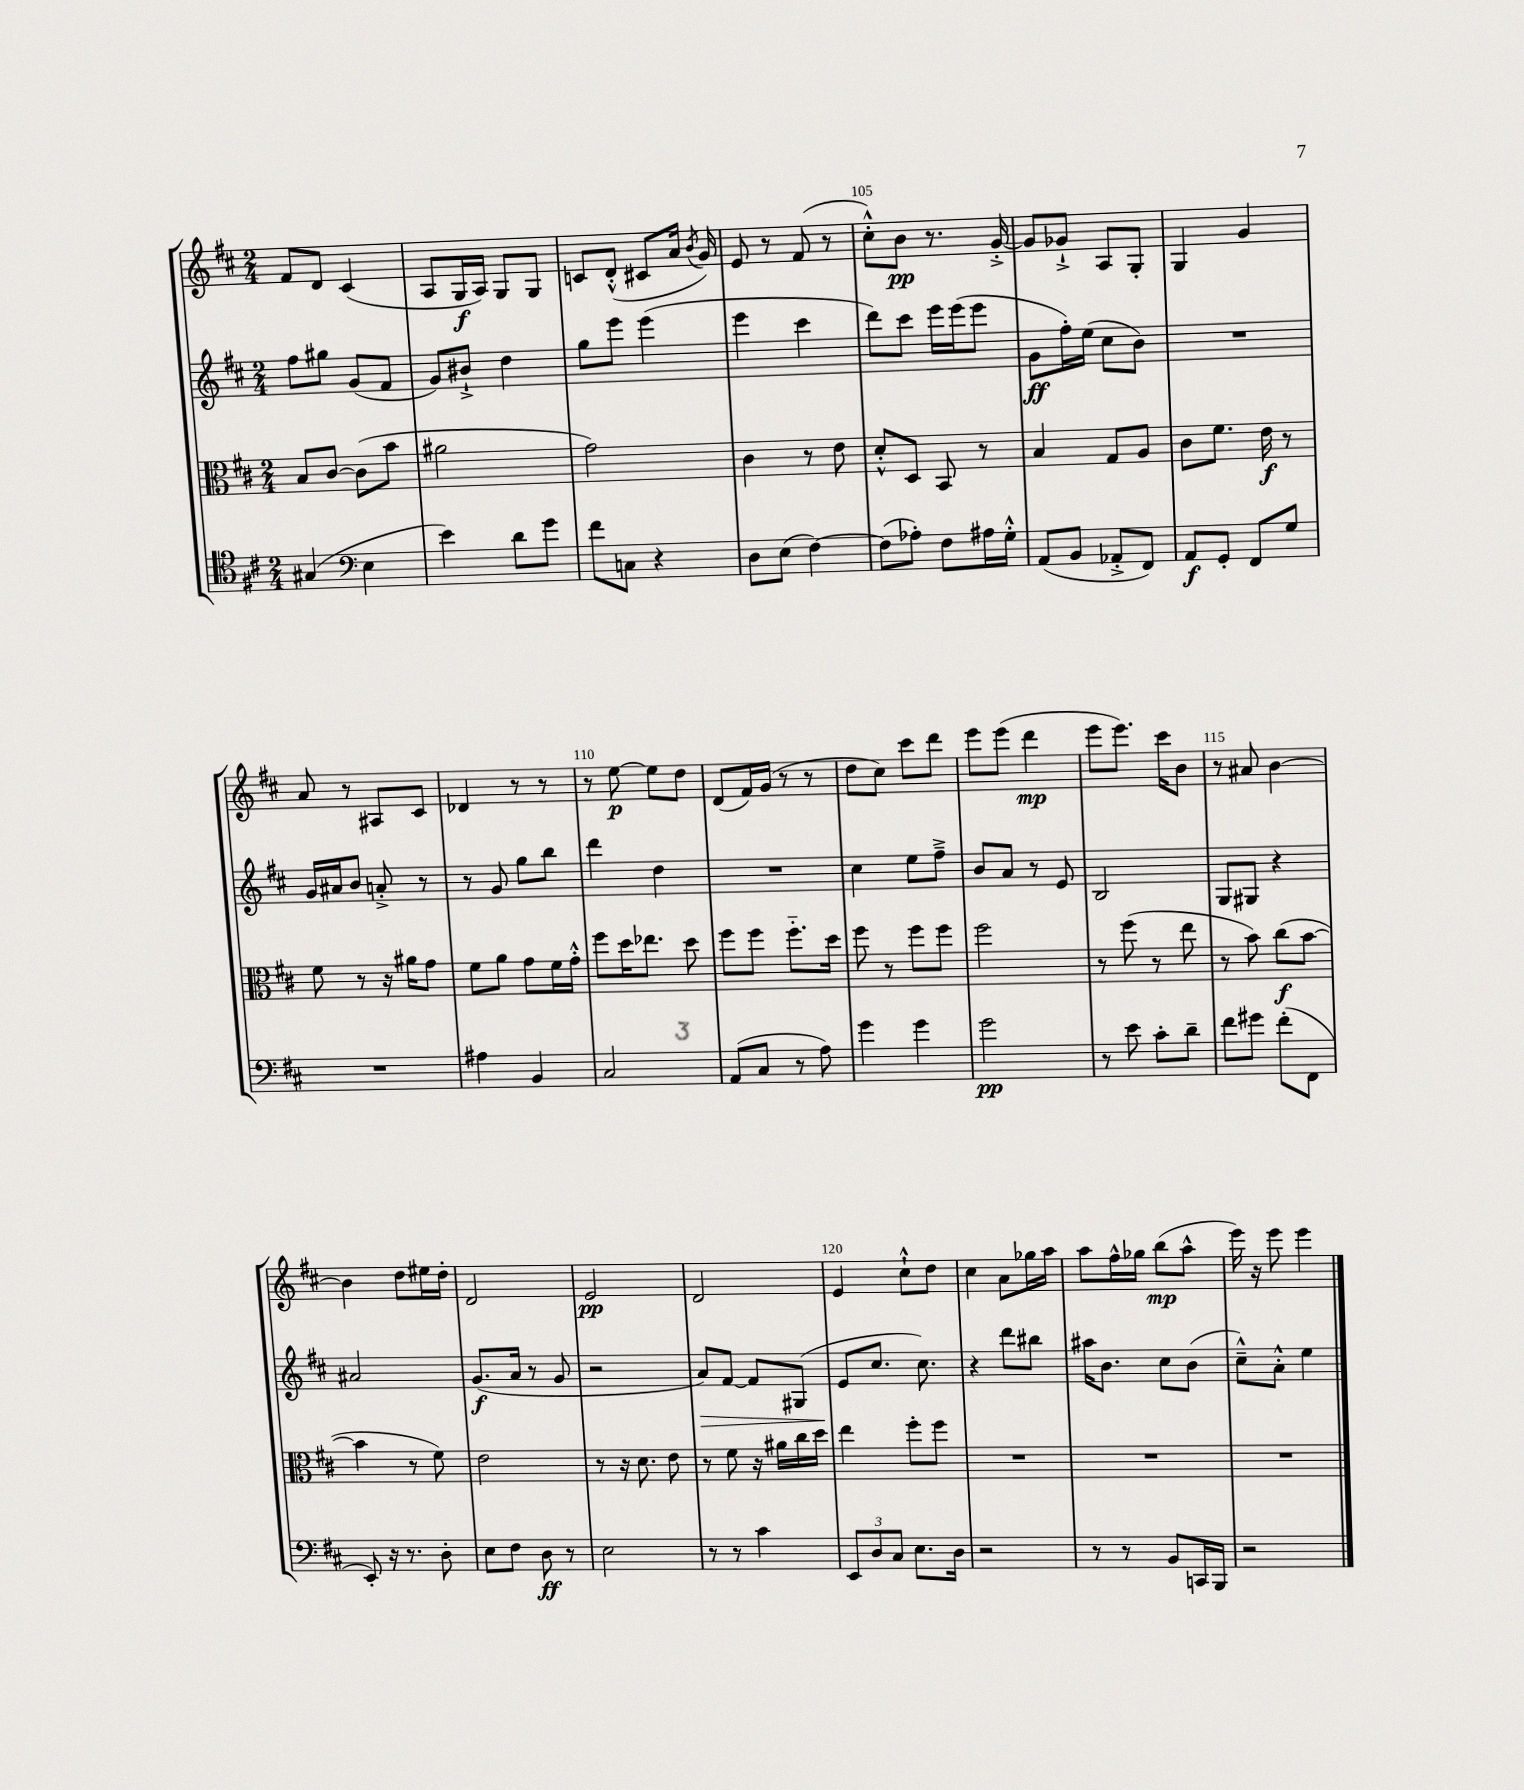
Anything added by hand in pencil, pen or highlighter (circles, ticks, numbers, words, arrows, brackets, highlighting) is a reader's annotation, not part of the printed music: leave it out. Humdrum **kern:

**kern	**dynam	**kern	**dynam	**kern	**dynam	**kern	**dynam
*part4	*part4	*part3	*part3	*part2	*part2	*part1	*part1
*staff4	*staff4	*staff3	*staff3	*staff2	*staff2	*staff1	*staff1
*clefC4	*	*clefC3	*	*clefG2	*	*clefG2	*
*k[f#c#]	*	*k[f#c#]	*	*k[f#c#]	*	*k[f#c#]	*
*M2/4	*	*M2/4	*	*M2/4	*	*M2/4	*
=101	=101	=101	=101	=101	=101	=101	=101
(4G#X/	.	8B/L	.	8ff#\L	.	8f#/L	.
.	.	[8c#/J	.	8gg#X\J	.	8d/J	.
*clefF4	*	*	*	*	*	*	*
4E\	.	(8c#\L]	.	(8g/L	.	(4c#/	.
.	.	8b\J	.	8f#/J	.	.	.
=102	=102	=102	=102	=102	=102	=102	=102
4e\)	.	2a#X\	.	8g/L)	.	8A/L	.
.	.	.	.	8b#X`^/J	.	16G/L	f
.	.	.	.	.	.	16A/JJ)	.
8d\L	.	.	.	4dd\	.	8G/L	.
8g\J	.	.	.	.	.	8G/J	.
=103	=103	=103	=103	=103	=103	=103	=103
8f#\L	.	2g\)	.	8gg\L	.	8cn/L	.
8Cn\J	.	.	.	8eee\J	.	(8d'^^/J	.
4r	.	.	.	(4eee\	.	8c#X/L	.
.	.	.	.	.	.	16a/Jk	.
.	.	.	.	.	.	8qb/	.
.	.	.	.	.	.	16g/)	.
=104	=104	=104	=104	=104	=104	=104	=104
8D\L	.	4c#\	.	4eee\	.	8e/	.
(8E\J	.	.	.	.	.	8r	.
[4F#\)	.	8r	.	4ccc#\	.	(8f#/	.
.	.	8e\	.	.	.	8r	.
=105	=105	=105	=105	=105	=105	=105	=105
(8F#\L]	.	8d'^^/L	.	8ddd\L)	.	8cc#'^^\L)	.
8A-X'\J)	.	8D/J	.	8ccc#\J	.	8b\J	pp
8F#\L	.	8BB/	.	16eee\LL	.	8.r	.
.	.	.	.	(16eee\J	.	.	.
16A#X\L	.	8r	.	8eee\J	.	.	.
16G'^^\JJ	.	.	.	.	.	[16g'^/	.
=106	=106	=106	=106	=106	=106	=106	=106
(8AA/L	.	4B/	.	8g\L	ff	8g/L]	.
8BB/J	.	.	.	16ff#'\L)	.	8g-X`^/J	.
.	.	.	.	(16ee\JJ	.	.	.
8AA-X'^/L	.	8G/L	.	8cc#\L	.	8A/L	.
8FF#/J)	.	8A/J	.	8b\J)	.	8G'/J	.
=107	=107	=107	=107	=107	=107	=107	=107
8AA/L	f	8c#\L	.	2r	.	4G/	.
8GG'/J	.	8.f#\J	.	.	.	.	.
8FF#/L	.	.	.	.	.	4g/	.
.	.	16e\	f	.	.	.	.
8G/J	.	8r	.	.	.	.	.
!!LO:LB:g=z
=108	=108	=108	=108	=108	=108	=108	=108
2r	.	8f#\	.	16g/LL	.	8a/	.
.	.	.	.	16a#X/J	.	.	.
.	.	8r	.	8b/J	.	8r	.
.	.	16r	.	8an'^/	.	8A#X/L	.
.	.	16a#X\KL	.	.	.	.	.
.	.	8g\J	.	8r	.	8c#/J	.
=109	=109	=109	=109	=109	=109	=109	=109
4A#X\	.	8f#\L	.	8r	.	4d-X/	.
.	.	8a\J	.	8g/	.	.	.
4BB/	.	8g\L	.	8gg\L	.	8r	.
.	.	16f#\L	.	8bb\J	.	8r	.
.	.	16g'^^\JJ	.	.	.	.	.
=110	=110	=110	=110	=110	=110	=110	=110
2C#/	.	8ff#\L	.	4ddd\	.	8r	.
.	.	16dd\K	.	.	.	[8ee\	p
.	.	8.ee-X\J	.	.	.	.	.
.	.	.	.	4dd\	.	8ee\L]	.
.	.	8dd\	.	.	.	8dd\J	.
=111	=111	=111	=111	=111	=111	=111	=111
(8AA/L	.	8ff#\L	.	2r	.	(8d/L	.
8C#/J	.	8ff#\J	.	.	.	16f#/L)	.
.	.	.	.	.	.	(16g/JJ	.
8r	.	8.ff#\L	.	.	.	8r	.
8A\)	.	.	.	.	.	8r	.
.	.	16dd\Jk	.	.	.	.	.
=112	=112	=112	=112	=112	=112	=112	=112
4g\	.	8ff#\	.	4cc#\	.	8dd\L	.
.	.	8r	.	.	.	8cc#\J)	.
4g\	.	8ff#\L	.	8ee\L	.	8ccc#\L	.
.	.	8ff#\J	.	8ff#~^\J	.	8ddd\J	.
=113	=113	=113	=113	=113	=113	=113	=113
2g\	pp	2ff#\	.	8b/L	.	8eee\L	.
.	.	.	.	8a/J	.	(8eee\J	.
.	.	.	.	8r	.	4ddd\	mp
.	.	.	.	8e/	.	.	.
=114	=114	=114	=114	=114	=114	=114	=114
8r	.	8r	.	2B/	.	8eee\L	.
8e\	.	(8ff#\	.	.	.	8.eee\J)	.
8c#'\L	.	8r	.	.	.	.	.
.	.	.	.	.	.	16ccc#\KL	.
8d~\J	.	8ee\	.	.	.	8b\J	.
=115	=115	=115	=115	=115	=115	=115	=115
8f#\L	.	8r	.	8G/L	.	8r	.
8g#X\J	.	8b\)	.	8G#X/J	.	8a#X/	.
(8f#'\L	.	(8cc#\L	f	4r	.	[4b\	.
8FF#\J	.	[8b\J	.	.	.	.	.
!!LO:LB:g=z
=116	=116	=116	=116	=116	=116	=116	=116
8EE'/)	.	4b\]	.	2a#X/	.	4b\]	.
16r	.	.	.	.	.	.	.
8.r	.	.	.	.	.	.	.
.	.	8r	.	.	.	8dd\L	.
8D'\	.	8f#\)	.	.	.	16ee#X\L	.
.	.	.	.	.	.	16dd'\JJ	.
=117	=117	=117	=117	=117	=117	=117	=117
8E\L	.	2e\	.	(8.g/L	f	2d/	.
8F#\J	.	.	.	.	.	.	.
.	.	.	.	16a/Jk	.	.	.
8D\	ff	.	.	8r	.	.	.
8r	.	.	.	8g/	.	.	.
=118	=118	=118	=118	=118	=118	=118	=118
2E\	.	8r	.	2r	.	2e/	pp
.	.	16r	.	.	.	.	.
.	.	8.d\	.	.	.	.	.
.	.	8e\	.	.	.	.	.
=119	=119	=119	=119	=119	=119	=119	=119
!	!	!	!	!	!LO:HP:b	!	!
8r	.	8r	.	8a/L)	>	2d/	.
8r	.	8f#\	.	[8f#/J	.	.	.
4c#\	.	16r	.	8f#/L]	.	.	.
.	.	16a#X\LL	.	.	.	.	.
.	.	16cc#\	.	(8G#X/J	.	.	.
.	.	16dd\JJ	.	.	.	.	.
=120	=120	=120	=120	=120	=120	=120	=120
12EE/L	.	4ee\	.	8e/L	.	4e/	.
12D/	.	.	.	.	.	.	.
.	.	.	.	8.cc#/J	]	.	.
12C#/J	.	.	.	.	.	.	.
8.E\L	.	8ff#'\L	.	.	.	8cc#`^^\L	.
.	.	.	.	8.cc#\)	.	.	.
.	.	8ff#\J	.	.	.	8dd\J	.
16D\Jk	.	.	.	.	.	.	.
=121	=121	=121	=121	=121	=121	=121	=121
2r	.	2r	.	4r	.	4cc#\	.
.	.	.	.	8ddd\L	.	8a\L	.
.	.	.	.	8bb#X\J	.	16gg-X\L	.
.	.	.	.	.	.	16aa\JJ	.
=122	=122	=122	=122	=122	=122	=122	=122
8r	.	2r	.	16aa#X\KL	.	8aa\L	.
.	.	.	.	8.b\J	.	.	.
8r	.	.	.	.	.	16ff#^^\L	.
.	.	.	.	.	.	16gg-X\JJ	.
8BB/L	.	.	.	8cc#\L	.	(8bb\L	mp
16CCn/L	.	.	.	(8b\J	.	8aa^^\J	.
16BBB/JJ	.	.	.	.	.	.	.
=123	=123	=123	=123	=123	=123	=123	=123
2r	.	2r	.	8cc#~^^\L)	.	16eee\)	.
.	.	.	.	.	.	16r	.
.	.	.	.	8a'^^\J	.	8eee\	.
.	.	.	.	4ee\	.	4eee\	.
==	==	==	==	==	==	==	==
*-	*-	*-	*-	*-	*-	*-	*-
